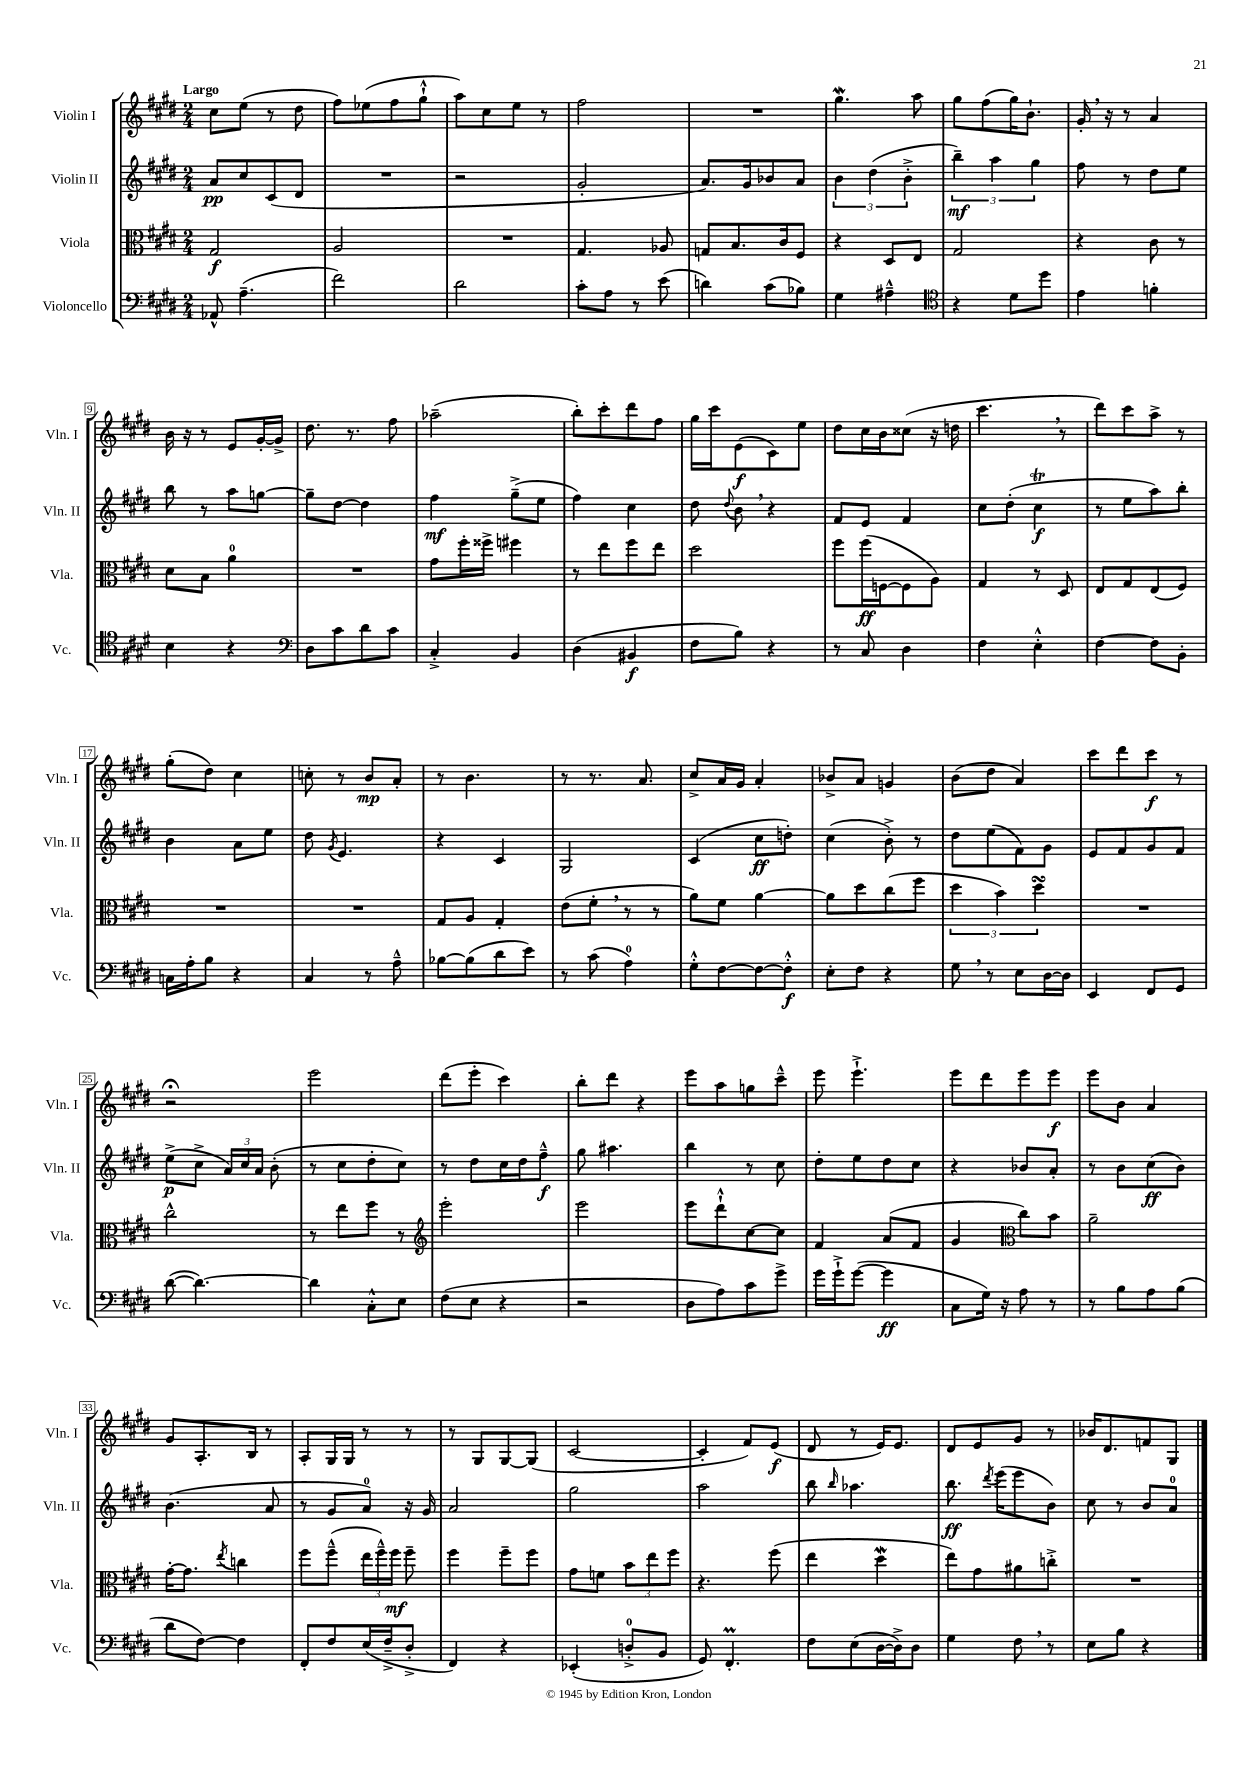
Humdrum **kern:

**kern	**dynam	**kern	**dynam	**kern	**dynam	**kern	**dynam
*part4	*part4	*part3	*part3	*part2	*part2	*part1	*part1
*staff4	*staff4	*staff3	*staff3	*staff2	*staff2	*staff1	*staff1
*I"Violoncello	*	*I"Viola	*	*I"Violin II	*	*I"Violin I	*
*I'Vc.	*	*I'Vla.	*	*I'Vln. II	*	*I'Vln. I	*
*clefF4	*	*clefC3	*	*clefG2	*	*clefG2	*
*k[f#c#g#d#]	*	*k[f#c#g#d#]	*	*k[f#c#g#d#]	*	*k[f#c#g#d#]	*
*M2/4	*	*M2/4	*	*M2/4	*	*M2/4	*
=1	=1	=1	=1	=1	=1	=1	=1
!	!	!	!	!	!	!LO:TX:a:B:t=Largo	!
8AA-X^^/	.	2G#/	f	8a/L	pp	8cc#\L	.
(4.A~\	.	.	.	8cc#/	.	(8ee\J	.
.	.	.	.	(8c#/	.	8r	.
.	.	.	.	8d#/J	.	8dd#\	.
=2	=2	=2	=2	=2	=2	=2	=2
2f#\)	.	2A/	.	2r	.	8ff#\L)	.
.	.	.	.	.	.	(8ee-X\	.
.	.	.	.	.	.	8ff#\	.
.	.	.	.	.	.	8gg#`^^\J	.
=3	=3	=3	=3	=3	=3	=3	=3
2d#\	.	2r	.	2r	.	8aa\L)	.
.	.	.	.	.	.	8cc#\	.
.	.	.	.	.	.	8ee\J	.
.	.	.	.	.	.	8r	.
=4	=4	=4	=4	=4	=4	=4	=4
8c#'\L	.	4.G#/	.	2g#'/	.	2ff#\	.
8A\J	.	.	.	.	.	.	.
8r	.	.	.	.	.	.	.
(8e\	.	8A-X/	.	.	.	.	.
=5	=5	=5	=5	=5	=5	=5	=5
4dn\)	.	8Gn/L	.	8.a/L)	.	2r	.
.	.	8.B/	.	.	.	.	.
.	.	.	.	16g#/k	.	.	.
(8c#\L	.	.	.	8b-X/	.	.	.
.	.	16c#/k	.	.	.	.	.
8B-X\J)	.	8F#/J	.	8a/J	.	.	.
=6	=6	=6	=6	=6	=6	=6	=6
4G#\	.	4r	.	6b\	.	4.gg#W\	.
.	.	.	.	(6dd#\	.	.	.
4A#X~^^\	.	8D#/L	.	.	.	.	.
.	.	.	.	6b'^\	.	.	.
.	.	8E/J	.	.	.	8aa\	.
=7	=7	=7	=7	=7	=7	=7	=7
*clefC4	*	*	*	*	*	*	*
4r	.	2G#/	.	6bb~\)	mf	8gg#\L	.
.	.	.	.	.	.	(8ff#\	.
.	.	.	.	6aa\	.	.	.
8d#\L	.	.	.	.	.	16gg#\K)	.
.	.	.	.	.	.	8.b`\J	.
.	.	.	.	6gg#\	.	.	.
8dd#\J	.	.	.	.	.	.	.
=8	=8	=8	=8	=8	=8	=8	=8
4e\	.	4r	.	8ff#\	.	16g#',/	.
.	.	.	.	.	.	16r	.
.	.	.	.	8r	.	8r	.
4fn'\	.	8c#\	.	8dd#\L	.	4a/	.
.	.	8r	.	8ee\J	.	.	.
!!LO:LB:g=z
=9	=9	=9	=9	=9	=9	=9	=9
4B\	.	8d#\L	.	8bb\	.	16b\	.
.	.	.	.	.	.	16r	.
.	.	8B\J	.	8r	.	8r	.
4r	.	4a\	.	8aa\L	.	8e/L	.
.	.	.	.	[8ggn\J	.	[16g#'/L	.
.	.	.	.	.	.	16g#^/JJ]	.
=10	=10	=10	=10	=10	=10	=10	=10
*clefF4	*	*	*	*	*	*	*
8D#\L	.	2r	.	8gg~\L]	.	8.dd#\	.
8c#\	.	.	.	[8dd#\J	.	.	.
.	.	.	.	.	.	8.r	.
8d#\	.	.	.	4dd#\]	.	.	.
8c#\J	.	.	.	.	.	8ff#\	.
=11	=11	=11	=11	=11	=11	=11	=11
4C#'^/	.	8g#\L	.	4ff#\	mf	(2aa-X~\	.
.	.	16ff#'\L	.	.	.	.	.
.	.	16ff##X^\JJ	.	.	.	.	.
4BB/	.	4ff#X\	.	(8gg#~^\L	.	.	.
.	.	.	.	8ee\J	.	.	.
=12	=12	=12	=12	=12	=12	=12	=12
(4D#\	.	8r	.	4ff#\)	.	8bb'\L)	.
.	.	8ee\L	.	.	.	8ccc#'\	.
4BB#X/	f	8ff#\	.	4cc#\	.	8ddd#\	.
.	.	8ee\J	.	.	.	8ff#\J	.
=13	=13	=13	=13	=13	=13	=13	=13
8F#\L	.	2dd#\	.	8dd#\	.	16gg#\LL	.
.	.	.	.	.	.	16ccc#\J	.
.	.	.	.	8qqdd#/	.	.	.
8B\J)	.	.	.	8b,\	.	(8e\	f
4r	.	.	.	4r	.	8c#\)	.
.	.	.	.	.	.	8ee\J	.
=14	=14	=14	=14	=14	=14	=14	=14
8r	.	8ff#\L	.	8f#/L	.	8dd#\L	.
8C#/	.	(16ff#\L	ff	8e/J	.	16cc#\L	.
.	.	[16Fn\J	.	.	.	16b\J	.
4D#\	.	8F\]	.	4f#/	.	(8cc##X\J	.
.	.	8A\J)	.	.	.	16r	.
.	.	.	.	.	.	16ddn\	.
=15	=15	=15	=15	=15	=15	=15	=15
4F#\	.	4G#/	.	8cc#\L	.	4.ccc#,\	.
.	.	.	.	(8dd#'\J	.	.	.
4E'^^\	.	8r	.	4cc#T\	f	.	.
.	.	8D#/	.	.	.	8r	.
=16	=16	=16	=16	=16	=16	=16	=16
[4F#\	.	8E/L	.	8r	.	8ddd#\L)	.
.	.	8G#/	.	8ee\L	.	8ccc#\	.
8F#\L]	.	(8E/	.	8aa\)	.	8aa^\J	.
8BB'\J	.	8F#/J)	.	8bb'\J	.	8r	.
!!LO:LB:g=z
=17	=17	=17	=17	=17	=17	=17	=17
16Cn\LL	.	2r	.	4b\	.	(8gg#'\L	.
16A'\J	.	.	.	.	.	.	.
8B\J	.	.	.	.	.	8dd#\J)	.
4r	.	.	.	8a\L	.	4cc#\	.
.	.	.	.	8ee\J	.	.	.
=18	=18	=18	=18	=18	=18	=18	=18
4C#/	.	2r	.	8dd#\	.	8ccn'\	.
.	.	.	.	8qg#/	.	.	.
.	.	.	.	4.e/	.	8r	.
8r	.	.	.	.	.	8b/L	mp
8A~^^\	.	.	.	.	.	8a'/J	.
=19	=19	=19	=19	=19	=19	=19	=19
[8B-X\L	.	8G#/L	.	4r	.	8r	.
(8B-\]	.	8A/J	.	.	.	4.b\	.
8d#\	.	4G#'/	.	4c#/	.	.	.
8e\J)	.	.	.	.	.	.	.
=20	=20	=20	=20	=20	=20	=20	=20
8r	.	(8e\L	.	2G#/	.	8r	.
(8c#\	.	8f#',\J	.	.	.	8.r	.
4A\)	.	8r	.	.	.	.	.
.	.	.	.	.	.	8.a/	.
.	.	8r	.	.	.	.	.
=21	=21	=21	=21	=21	=21	=21	=21
8G#'^^\L	.	8a\L)	.	(4c#/	.	8cc#^/L	.
[8F#\	.	8f#\J	.	.	.	16a/L	.
.	.	.	.	.	.	16g#/JJ	.
8F#\_	.	[4a\	.	8cc#\L	ff	4a'/	.
8F#'^^\J]	f	.	.	8ddn'\J)	.	.	.
=22	=22	=22	=22	=22	=22	=22	=22
8E'\L	.	8a\L]	.	(4cc#\	.	8b-X^/L	.
8F#\J	.	8dd#\	.	.	.	8a/J	.
4r	.	(8cc#\	.	8b'^\)	.	4gn/	.
.	.	8ff#\J	.	8r	.	.	.
=23	=23	=23	=23	=23	=23	=23	=23
8G#,\	.	6dd#\	.	8dd#\L	.	(8b\L	.
8r	.	.	.	(8ee\	.	8dd#\J	.
.	.	6b\)	.	.	.	.	.
8E\L	.	.	.	8f#\)	.	4a/)	.
.	.	6dd#sSsS\	.	.	.	.	.
[16D#\L	.	.	.	8g#\J	.	.	.
16D#\JJ]	.	.	.	.	.	.	.
=24	=24	=24	=24	=24	=24	=24	=24
4EE/	.	2r	.	8e/L	.	8ccc#\L	.
.	.	.	.	8f#/	.	8ddd#\	.
8FF#/L	.	.	.	8g#/	.	8ccc#\J	f
8GG#/J	.	.	.	8f#/J	.	8r	.
!!LO:LB:g=z
=25	=25	=25	=25	=25	=25	=25	=25
([8d#\	.	2cc#^^\	.	(8ee^\L	p	2r;<	.
4.d#\_)	.	.	.	8cc#^\J	.	.	.
.	.	.	.	24a/LL)	.	.	.
.	.	.	.	24cc#/	.	.	.
.	.	.	.	24a/JJ	.	.	.
.	.	.	.	(8b'\	.	.	.
=26	=26	=26	=26	=26	=26	=26	=26
4d#\]	.	8r	.	8r	.	2eee\	.
.	.	8ee\L	.	8cc#\L	.	.	.
8C#'^^\L	.	8ff#\J	.	8dd#'\	.	.	.
8E\J	.	8r	.	8cc#\J)	.	.	.
=27	=27	=27	=27	=27	=27	=27	=27
*	*	*clefG2	*	*	*	*	*
(8F#\L	.	2eee'\	.	8r	.	(8ddd#\L	.
8E\J	.	.	.	8dd#\L	.	8eee'\J	.
4r	.	.	.	16cc#\L	.	4ccc#\)	.
.	.	.	.	16dd#\J	.	.	.
.	.	.	.	8ff#~^^\J	f	.	.
=28	=28	=28	=28	=28	=28	=28	=28
2r	.	2eee\	.	8gg#\	.	8bb'\L	.
.	.	.	.	4.aa#X\	.	8ddd#\J	.
.	.	.	.	.	.	4r	.
=29	=29	=29	=29	=29	=29	=29	=29
8D#\L	.	8eee\L	.	4bb\	.	8eee\L	.
8A\)	.	8ddd#`^^\	.	.	.	8aa\	.
8c#\	.	[8cc#\	.	8r	.	8ggn\	.
8g#^\J	.	8cc#\J]	.	8cc#\	.	8ccc#~^^\J	.
=30	=30	=30	=30	=30	=30	=30	=30
16g#\LL	.	4f#/	.	8dd#'\L	.	8eee\	.
16g#`^\J	.	.	.	.	.	.	.
([8g#\J	.	.	.	8ee\	.	4.eee`^\	.
4g#\]	ff	(8a/L	.	8dd#\	.	.	.
.	.	8f#/J	.	8cc#\J	.	.	.
=31	=31	=31	=31	=31	=31	=31	=31
8C#\L	.	4g#/	.	4r	.	8eee\L	.
16G#\Jk)	.	.	.	.	.	8ddd#\	.
16r	.	.	.	.	.	.	.
*	*	*clefC3	*	*	*	*	*
8A\	.	8cc#\L)	.	8b-X/L	.	8eee\	.
8r	.	8b\J	.	8a'/J	.	8eee\J	f
=32	=32	=32	=32	=32	=32	=32	=32
8r	.	2a~\	.	8r	.	8eee\L	.
8B\L	.	.	.	8b\L	.	8b\J	.
8A\	.	.	.	(8cc#\	ff	4a/	.
(8B\J	.	.	.	8b\J)	.	.	.
!!LO:LB:g=z
=33	=33	=33	=33	=33	=33	=33	=33
8d#\L	.	[16g#'\KL	.	(4.b\	.	8g#/L	.
.	.	8.g#\J]	.	.	.	.	.
[8F#\J)	.	.	.	.	.	8.A'/	.
.	.	8qee/	.	.	.	.	.
4F#\]	.	4ccn\	.	.	.	.	.
.	.	.	.	.	.	16B/Jk	.
.	.	.	.	8a/	.	8r	.
=34	=34	=34	=34	=34	=34	=34	=34
8FF#'/L	.	8ff#\L	.	8r	.	8A'/L	.
8F#/	.	(8ff#~^^\J	.	8g#/L	.	16G#/L	.
.	.	.	.	.	.	16G#/JJ	.
(16E/L	.	24ee\LL	.	8a/J)	.	8r	.
.	.	24ff#~^^\)	.	.	.	.	.
16F#~^/J	.	.	.	.	.	.	.
.	.	24ff#\JJ	mf	.	.	.	.
8D#'^/J	.	8ff#~\	.	16r	.	8r	.
.	.	.	.	16g#/	.	.	.
=35	=35	=35	=35	=35	=35	=35	=35
4FF#/)	.	4ff#\	.	2a/	.	8r	.
.	.	.	.	.	.	8G#/L	.
4r	.	8ff#~\L	.	.	.	[8G#/	.
.	.	8ff#\J	.	.	.	(8G#/J]	.
=36	=36	=36	=36	=36	=36	=36	=36
(4EE-X'/	.	8g#\L	.	2gg#\	.	[2c#/	.
.	.	8fn\J	.	.	.	.	.
8Dn'^/L	.	12b\L	.	.	.	.	.
.	.	12ee\	.	.	.	.	.
8BB/J	.	.	.	.	.	.	.
.	.	12ff#\J	.	.	.	.	.
=37	=37	=37	=37	=37	=37	=37	=37
8GG#/)	.	4.r	.	2aa\	.	4c#'/]	.
4.FF#M'/	.	.	.	.	.	.	.
.	.	.	.	.	.	8f#/L)	.
.	.	(8ff#\	.	.	.	(8e/J	f
=38	=38	=38	=38	=38	=38	=38	=38
8F#\L	.	4ee\	.	8bb\	.	8d#/	.
.	.	.	.	16qqbb/	.	.	.
(8E\	.	.	.	4.aa-X\	.	8r	.
[16D#\L	.	4dd#W\	.	.	.	16e/KL)	.
16D#^\J])	.	.	.	.	.	8.e/J	.
8D#\J	.	.	.	.	.	.	.
=39	=39	=39	=39	=39	=39	=39	=39
4G#\	.	8ee\L)	.	8.bb\	ff	8d#/L	.
.	.	8g#\	.	.	.	8e/	.
.	.	.	.	8qddd#/	.	.	.
.	.	.	.	(16eee\KL	.	.	.
8F#,\	.	8a#X\	.	8eee\	.	8g#/J	.
8r	.	8ccn'^\J	.	8b\J)	.	8r	.
=40	=40	=40	=40	=40	=40	=40	=40
8E\L	.	2r	.	8cc#\	.	16b-X/KL	.
.	.	.	.	.	.	8.d#/	.
8B\J	.	.	.	8r	.	.	.
4r	.	.	.	8b/L	.	8fn/	.
.	.	.	.	8a/J	.	8G#/J	.
==	==	==	==	==	==	==	==
*-	*-	*-	*-	*-	*-	*-	*-
